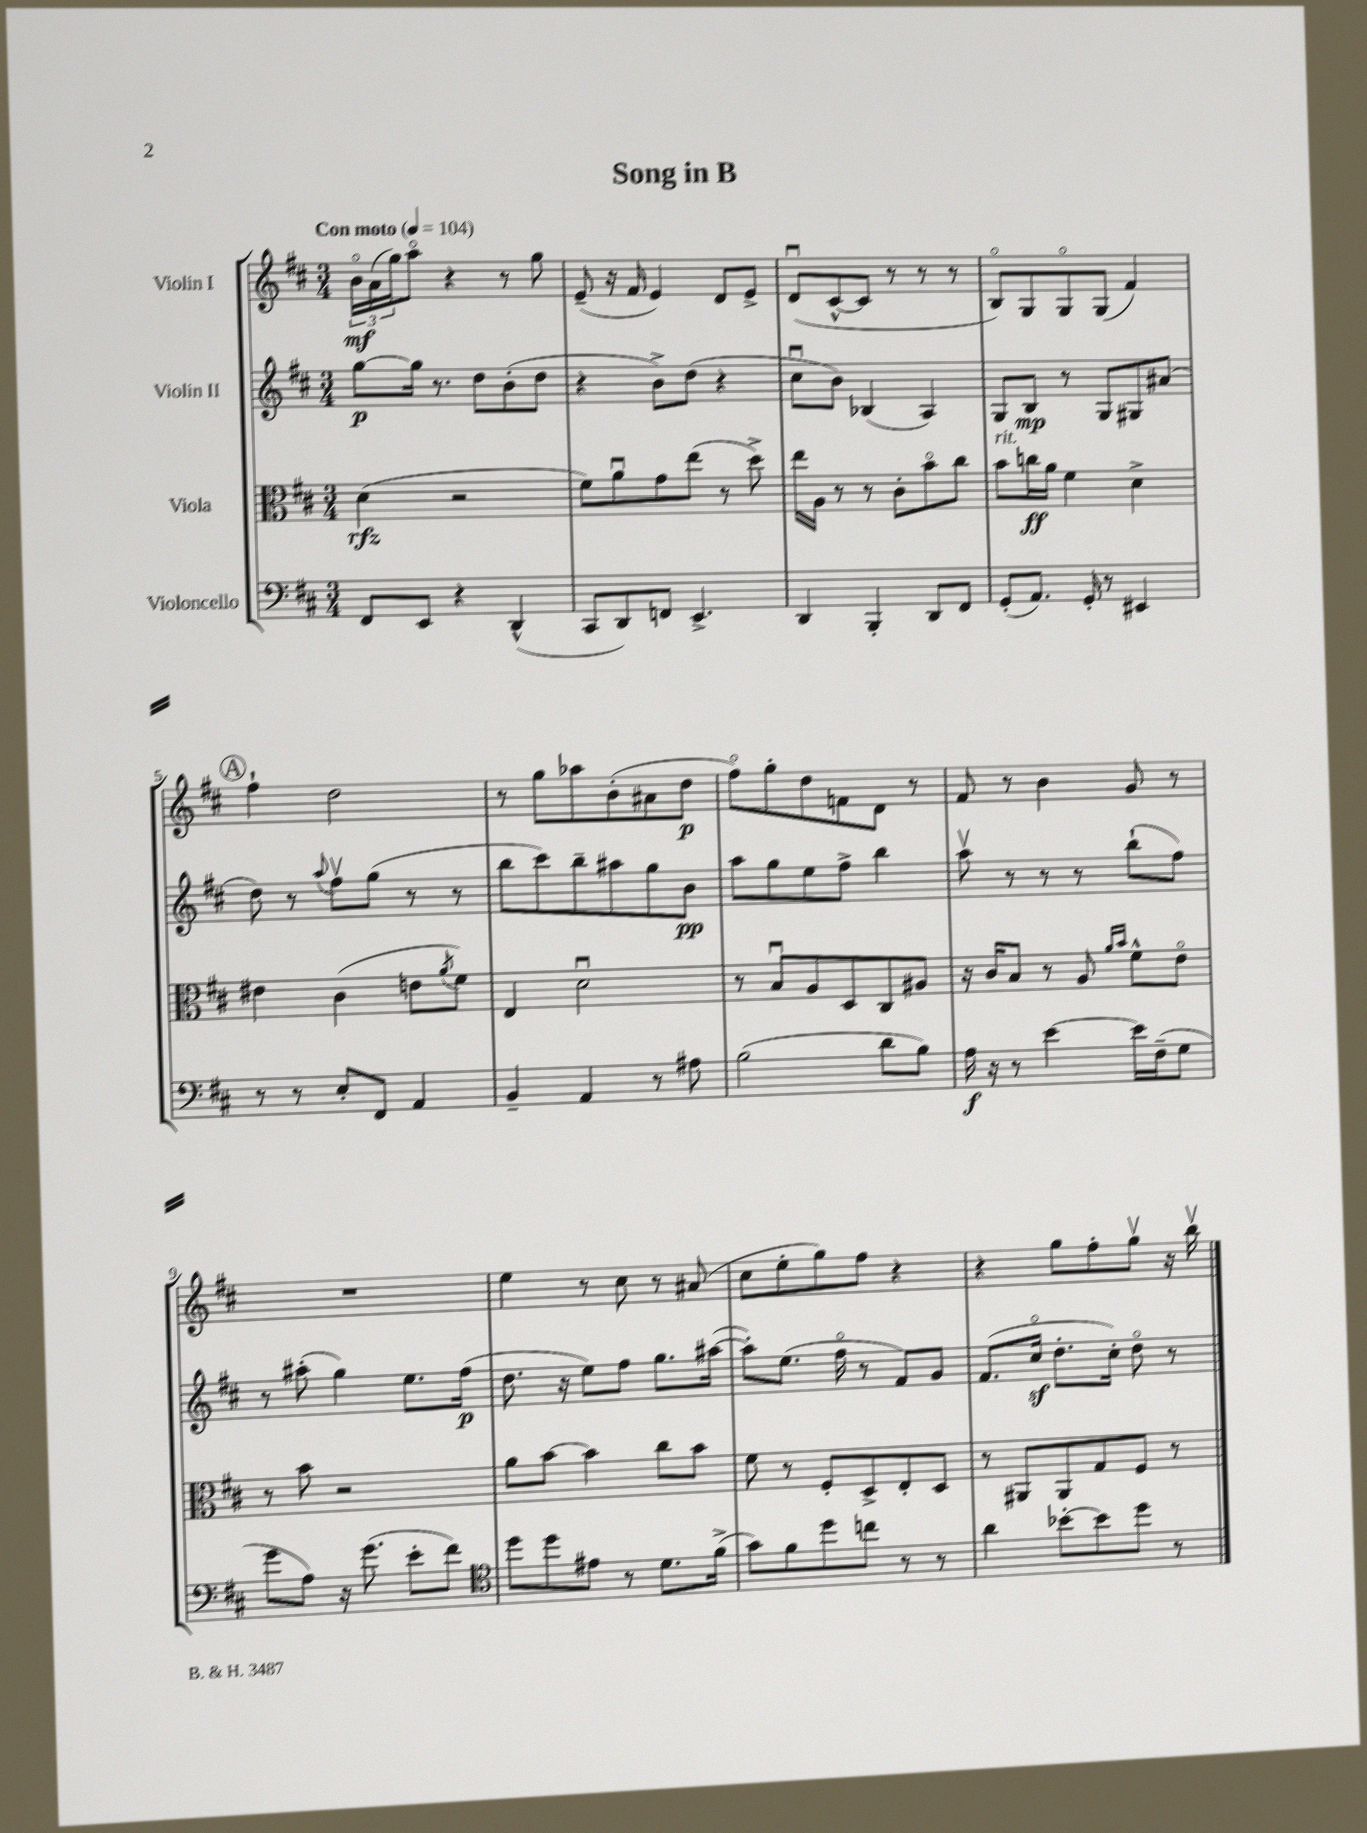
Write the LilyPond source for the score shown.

\header { title = "Song in B" }
<<
\new StaffGroup <<
\new Staff = "s0" \with { instrumentName = "Violin I" } {
    \clef treble \key d \major \numericTimeSignature \time 3/4 \tempo "Con moto" 4 = 104
    \tuplet 3/2 { b'16\flageolet\mf a'16( g''16) } a''8\flageolet r4 r8 g''8 |
    e'8--( r16 fis'16 e'4) d'8 e'8-> |
    d'8\downbow( cis'8~-^ cis'8 r8 r8 r8 |
    b8\flageolet) g8 g8\flageolet g8( fis'4) |
    \mark \markup { \circle "A" } fis''4-! d''2 |
    r8 g''8 aes''8 b'8-.( ais'8 d''8\p |
    fis''8\flageolet) g''8-. d''8 f'8 d'8 r8 |
    fis'8 r8 b'4 g'8 r8 |
    R2. |
    e''4 r8 cis''8 r8 ais'8( |
    cis''8 e''8-. g''8) fis''8 r4 |
    r4 g''8 fis''8-. g''8\upbow r16 b''16\upbow \bar "|." |
}
\new Staff = "s1" \with { instrumentName = "Violin II" } {
    \clef treble \key d \major \numericTimeSignature \time 3/4
    g''8~\p g''16 r8. d''8 b'8-.( d''8 |
    r4 b'8->) d''8( r4 |
    cis''8\downbow b'8) bes4( a4) |
    g8 b8\mp r8 g8 gis8 ais'8( |
    \mark \markup { \circle "A" } d''8) r8 \appoggiatura { a''8 } fis''8\upbow g''8( r8 r8 |
    b''8 cis'''8) b''8-- ais''8 g''8 b'8\pp |
    a''8 g''8 e''8 fis''8-> b''4 |
    a''8\upbow r8 r8 r8 b''8-!( fis''8) |
    r8 ais''8-.( g''4) e''8. fis''16\p( |
    d''8. r16 e''8) fis''8 g''8. ais''16~( |
    ais''8-.) e''8.( fis''16\flageolet r8 fis'8) g'8 |
    fis'8.( cis''16\flageolet\sf d''8.-. cis''16-.) d''8\flageolet r8 \bar "|." |
}
\new Staff = "s2" \with { instrumentName = "Viola" } {
    \clef alto \key d \major \numericTimeSignature \time 3/4
    d'4\rfz( r2 |
    fis'8) a'8\downbow g'8 e''8( r8 d''8->) |
    e''16 a16 r8 r8 cis'8-. b'8\flageolet cis''8 |
    b'8^\markup { \italic "rit." } c''16\ff a'16 fis'4 d'4-> |
    \mark \markup { \circle "A" } eis'4 cis'4( e'8 \acciaccatura { a'8 } fis'8) |
    e4 d'2\downbow |
    r8 b8\downbow a8 d8 cis8 ais8 |
    r16 cis'16 b8 r8 a8 \grace { a'16 b'16 } fis'8-^ e'8\flageolet |
    r8 b'8 r2 |
    a'8 b'8~ b'4 cis''8 b'8 |
    fis'8 r8 fis8-. d8-> e8-. d8 |
    r8 ais,8 ais,8 g8 fis8 r8 \bar "|." |
}
\new Staff = "s3" \with { instrumentName = "Violoncello" } {
    \clef bass \key d \major \numericTimeSignature \time 3/4
    fis,8 e,8 r4 d,4-^( |
    cis,8 d,8) f,8 e,4.-> |
    d,4 b,,4-. d,8 fis,8 |
    g,8-.( a,8.) g,16-. r8 eis,4 |
    \mark \markup { \circle "A" } r8 r8 e8-. fis,8 a,4 |
    b,4-- a,4 r8 ais8 |
    b2( d'8 b8) |
    a16\f r16 r8 e'4~ e'16 fis16--( g8 |
    g'8 a8) r16 g'8.( e'8-. fis'8) |
    \clef tenor d''8 d''8 eis'8 r8 d'8. fis'16->( |
    g'8) fis'8 d''8 c''8 r8 r8 |
    a'4 bes'8~-. bes'8 d''8 r8 \bar "|." |
}
>>
>>
